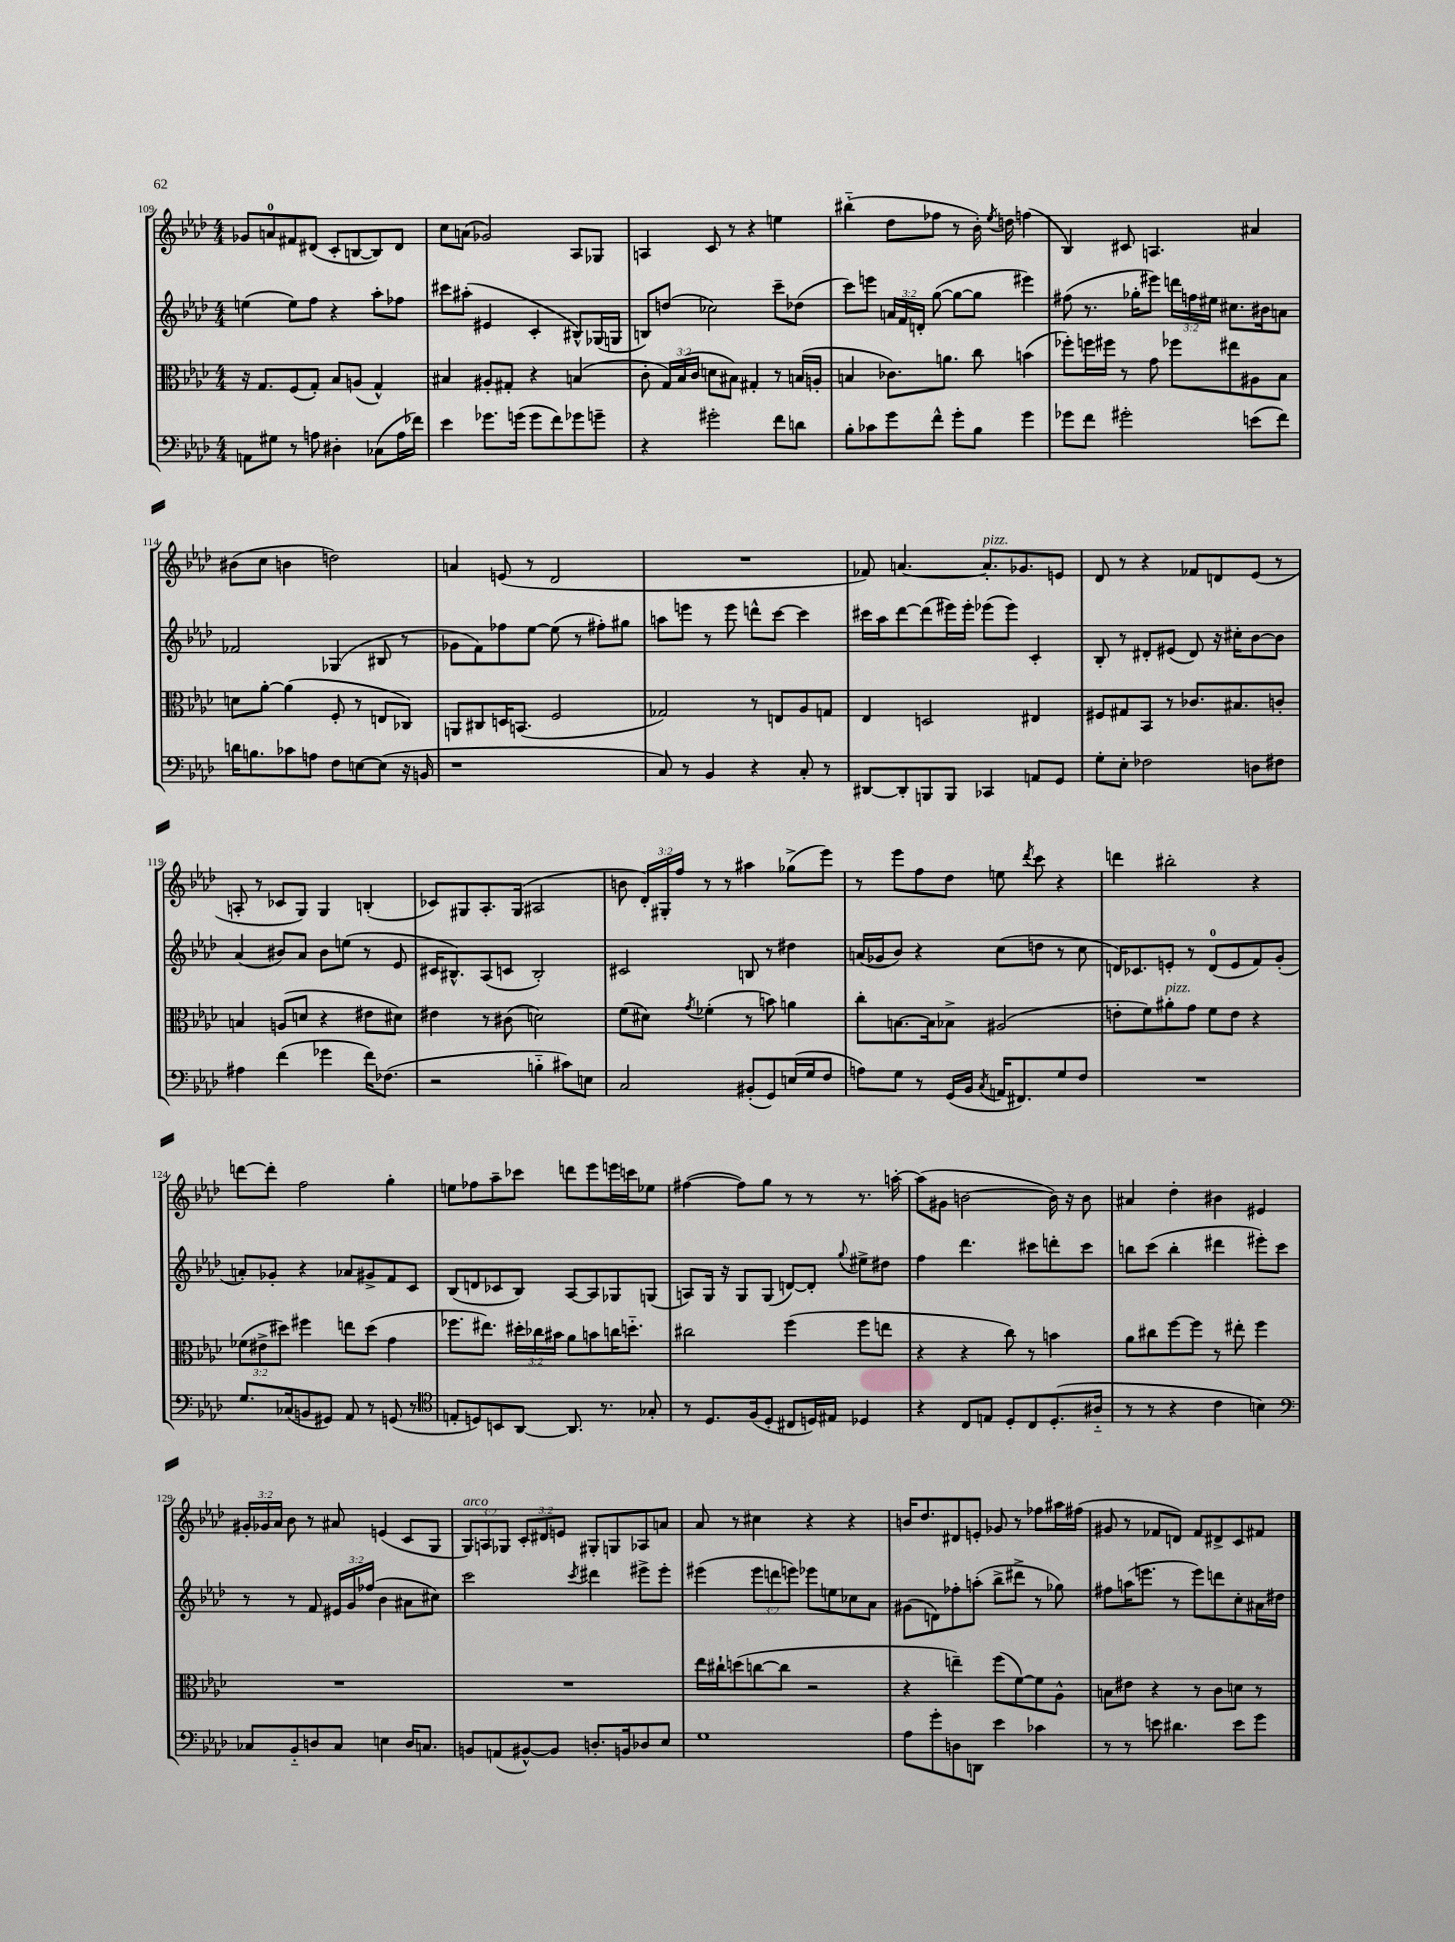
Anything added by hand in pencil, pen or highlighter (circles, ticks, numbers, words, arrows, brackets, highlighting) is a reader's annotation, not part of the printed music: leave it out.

**kern	**kern	**kern	**kern
*staff4	*staff3	*staff2	*staff1
*clefF4	*clefC3	*clefG2	*clefG2
*k[b-e-a-d-]	*k[b-e-a-d-]	*k[b-e-a-d-]	*k[b-e-a-d-]
*M4/4	*M4/4	*M4/4	*M4/4
8AA\L	16r	(4ee\	8g-/L
.	8.G/L	.	.
8G#\J	.	.	8a/
8r	(8F/	8ee\L)	8f#/
8A\	8G'/J)	8ff\J	(8d#/J
4D#'\	8B-/L	4r	8c'/L
.	(8A/J	.	[8B/
(8C-\L	4G^^/)	8aa-'\L	8B/])
16A\L	.	8ff-\J	8d#/J
16f-\JJ)	.	.	.
=	=	=	=
4e-\	4B#/	8ccc#\L	8cc\L
.	.	(8aa#'\J	(8a\J
8.g-\L	8A#'/L	4e#/	2g-/)
.	8G#'/J	.	.
(16g\Jk	.	.	.
8g\L	4r	4c'/	.
8f\)	.	.	.
8g-\	(4B/	8B#^^/L)	8A-/L
8g~\J	.	(16G-/L	8G-/J
.	.	16G/JJ	.
=	=	=	=
4r	8c'\	8B/L)	4A/
.	24G/LL)	(8dd/J	.
.	(24B-/	.	.
.	24c/JJ	.	.
2g#'\	8d\L	2cc-\)	8c/
.	8B#\J)	.	8r
.	4G#'/	.	4r
8f\L	8r	8ccc~\L	4ee\
8d\J	(16B/LL	(8dd-\J	.
.	16A'/JJ	.	.
=	=	=	=
8B-'\L	4B/	8ccc\L)	(4bb#'~\
8c-\	.	8eee\J	.
8g\	8.c-\L)	24a/LL	8dd-\L
.	.	24f/	.
.	.	24d'/JJ	.
8f^^\J	.	([8gg\	8ff-\J
.	8.a\J	.	.
8g'\L	.	8gg\_L	8r
8B-\J	8cc\	8gg\]J	16b-'\)
.	.	.	8qee-/
.	.	.	16dd\
4g\	(4b\	4eee#\)	(4ff\
=	=	=	=
8g-\L	8ff-'\L)	(8ff#\	4B-/)
8f\J	16ff\L	8.r	.
.	16ff#\JJ	.	.
2g#'\	8r	.	8c#/
.	.	16gg-'\LK	.
.	8g\	8eee#\J)	4.A/
.	8ff-\L	24ddd\LL	.
.	.	24ff\	.
.	.	24ee#\JJ	.
.	8ee#\	8.cc#\L	.
(8e\L	8A#\	.	4a#/
.	.	16b#\k	.
8f\J)	8B-\J	8a\J	.
=	=	=	=
16d\LK	8d\L	2f-/	(8b#\L
8.B\	.	.	.
.	[8a-'\J	.	8cc\J
8c-\	(4a-\]	.	4b\
8A\J	.	.	.
8F\L	8F'/	(4G-/	2dd\)
[8E\	8r	.	.
(8E\]J	8E/L	8B#/	.
16r	8C-/J)	8r	.
16BB/	.	.	.
=	=	=	=
1r	8AA/L	8g-\L	4a/
.	8C#/	8f\)	.
.	16D/K	8ff-\	(8e/
.	(8.BB/J	.	.
.	.	[8ee-\J	8r
.	2F/	(8ee-\]	2d-/
.	.	8r	.
.	.	8ff#'\L)	.
.	.	8gg#\J	.
=	=	=	=
8C/)	2G-/)	8aa\L	1r
8r	.	8eee\J	.
4BB-/	.	8r	.
.	.	8eee\	.
4r	8r	8ddd^^\L	.
.	8E/L	[8ccc\J	.
8C'/	8A-/	4ccc\]	.
8r	8G/J	.	.
=	=	=	=
[8DD#/L	4E-/	16ccc#\LL	8f-/)
.	.	16aa-\J	.
8DD#'/]	.	[8ddd-\	[4.a/
8BBB/	2D/	(8ddd-\]	.
8BBB/J	.	16eee#\L)	.
.	.	16eee#'\JJ	.
4CC-/	.	(8eee-\L	8.a'/]L
.	.	8eee-\J)	.
.	.	.	8.g-/
8AA/L	4E#/	4c'/	.
8GG/J	.	.	8e/J
=	=	=	=
8G'\L	8F#/L	8B-'/	8d-/
8E-'\J	8G#/	8r	8r
2F-\	8BB-/J	8d#'/L	4r
.	8r	(8e#/J	.
.	8.c-/L	8d#/)	8f-/L
.	.	16r	8d/
.	8.B#/	16cc#'\LK	.
8D\L	.	[8b-\	(8e-/J
8F#\J	8c'/J	8b-\]J	8r
=	=	=	=
4A#\	4B/	(4a-/	8A'/
.	.	.	8r
(4f\	(8A/L	8b#/L)	8c-/L
.	8d/J	8a-/J	8G/J)
4g-\	4r	8b#\L	4G/
.	.	(8ee\J	.
16f\LK)	8e#\L	8r	(4B'/
(8.F-\J	.	.	.
.	8d#\J)	8e-/	.
=	=	=	=
2r	4e#\	16c#/LK	8c-/L)
.	.	8.B#^^/)	.
.	.	.	8G#/
.	8r	(8A-/	8.A-'/
.	(8c#\	8c/J	.
.	.	.	(16G#/Jk
4B'~\	2d\)	2B#'/)	2A#/
8c#\L)	.	.	.
8E\J	.	.	.
=	=	=	=
2C/	(8f\L	2c#/	8b\
.	8d#\J)	.	24d-'/LL)
.	.	.	24G#'/
.	.	.	24ff/JJ
.	8qg/	.	.
.	(4f-'\	.	8r
.	.	.	8r
(8BB#'/L	8r	8B/	4aa#\
8GG/)	8b\)	8r	.
(16E/L	4a\	4dd#\	(8gg-^\L
16G/J	.	.	.
8F/J	.	.	8eee-\J)
=	=	=	=
8A\L)	8cc'\L	(16a/LL	8r
.	.	16g-/J	.
8G\J	[8.B\	8b-/J)	8eee-\L
8r	.	4r	8ff\
.	16B\]k	.	.
(16GG/LL	8B-^\J	.	8dd-\J
16BB-/JJ	.	.	.
8qC/	.	.	.
16AA/LK	(2A#/	(8cc\L	8ee\
8.FF#/)	.	.	.
.	.	.	8qddd-/
.	.	8dd\J	8ccc\
8G/	.	8r	4r
8F/J	.	8cc\	.
=	=	=	=
1r	8e'\L	16d/LK)	4ddd\
.	.	8.c-/	.
.	8f\)	.	.
.	8a#'\	8e'/J	2bb#'\
.	8g\J	8r	.
.	8f\L	(8d/L	.
.	8e\J	8e/	.
.	4r	8f/)	4r
.	.	(8g'/J	.
=	=	=	=
8.G/L	(12f-\L	8a'/L)	[8ddd\L
.	12e#^\	.	.
.	.	8g-'/J	8ddd'\]J
.	12dd#\J)	.	.
(16C-/k	.	.	.
8BB/	4ff#\	4r	2ff\
8GG#/J)	.	.	.
8AA-/	8ee\L	8a-/L	.
8r	(8dd#\J	8g#^/	.
(8GG/	4g\	8f/	4gg'\
8r	.	8c/J	.
=	=	=	=
*clefC4	*	*	*
8E'/L	8.ff-\L	(8B-/L	8ee\L
8D/)	.	8d/	8ff-\
.	8.ee#\J)	.	.
8BB/	.	8c-/	8aa-~\
[8AA-/J	24dd#'\LL	8B-/J)	8ccc-\J
.	24cc-\	.	.
.	24b#\JJ	.	.
8.AA-/]	8a-\L	[8A-/L	8ddd\L
.	8b\	8A-/]	8eee-\
8.r	.	.	.
.	16cc\K	8G-/	16eee\L
.	8.dd'~\J	.	16ccc\J
8G-'/	.	(8G/J	8ee-\J
=	=	=	=
8r	2cc#\	8A/L)	([4ff#\
8.D-/L	.	16G/Jk	.
.	.	16r	.
.	.	8G/L	8ff#\]L)
(16F/k	.	.	.
8D-'/J	.	(8G/J	8gg\J
8C#/L	(4ff\	[8d/L)	8r
16D/L)	.	8d'/]J	8r
16E#/JJ	.	.	.
.	.	8qqgg/	.
4D-/	8ff\L	8ee#^\L	8.r
.	8ee\J	8dd#\J	.
.	.	.	[16aa'\
=	=	=	=
4r	4r	4ff\	(8aa\]L
.	.	.	8g#\J
8C/L	4r	4.ddd-\	[2b\
8E/J	.	.	.
8D-'/L	8cc\)	.	.
8C/	8r	8ccc#\L	.
(8.D-'/	4b\	8ddd'\	16b\])
.	.	.	16r
.	.	8ccc#\J	8b\
16A#'~/Jk	.	.	.
=	=	=	=
8r	8a-\L	8bb\L	4a#/
8r	8cc#\	(8ccc\J	.
4r	[8ff\	4bb'\	4dd-'\
.	8ff\]J	.	.
4c\	8r	4ddd#\	4b#\
.	8ee#'\	.	.
4B\)	4ff\	8eee#'\L)	4e#/
.	.	8ccc\J	.
=	=	=	=
*clefF4	*	*	*
8C-/L	1r	8r	24g#'/LL
.	.	.	24g-/
.	.	.	24a-/JJ
8BB-'~/	.	8r	8b-\
8D/	.	8f/	8r
8C-/J	.	24e#/LL	8a#/
.	.	24g/	.
.	.	(24ff-/JJ	.
4E\	.	4b-\	(4e/
16D/LK	.	8a#\L	8c/L
8.C/J	.	.	.
.	.	8cc#\J)	8G/J
=	=	=	=
8BB/L	1r	2ccc\	12G/L)
.	.	.	12A/
(8AA/	.	.	.
.	.	.	12G-/J
[8BB#^^/)	.	.	12c'/L
.	.	.	12d#/
8BB#/]J	.	.	.
.	.	.	12e/J
.	.	8qccc/	.
8.D'/L	.	4ddd#\	8G#'/L
.	.	.	8G/
16BB/k	.	.	.
8D-/	.	8eee#^\L	8A-/
8E-/J	.	8eee#'\J	8a/J
=	=	=	=
1G	16ee-\LL	(4eee#\	8a-/
.	16cc#`\J	.	.
.	(8dd\	.	8r
.	[8cc\	12eee#\L	4cc#\
.	.	12ddd\	.
.	8cc\]J	.	.
.	.	12eee\J)	.
.	2r	8eee-\L	4r
.	.	8ee\	.
.	.	8cc-\	4r
.	.	8a-\J	.
=	=	=	=
8A-\L	4r	(8g#\L	16b/LK
.	.	.	8.dd-/
8g'\	.	8d\)	.
8D\	4ee~\)	8ff-'\	8d#/
8DD\J	.	(8aa'\J	8e'/J
4e-\	(8ff\L	8bb-^\L	8g-/
.	[8f\)	8ddd#^\J	8r
4c-\	8f\]	8r	8ff-\L
.	8A-^^\J	8gg-\)	16aa#\L
.	.	.	(16ff#\JJ
=	=	=	=
8r	8B\L	8ff#\L	8g#/
8r	8e#\J	(16aa\K	8r
.	.	8.eee\J	.
8e\	4r	.	8f-/L
4.d#\	.	8r	8d/J)
.	8r	8eee\L)	8f-/L
.	8c\L	8ddd\	8d#^/
8e\L	8d\J	8cc'\	8c/
8g\J	8r	16a#\L	8f#/J
.	.	16dd#\JJ	.
==	==	==	==
*-	*-	*-	*-
